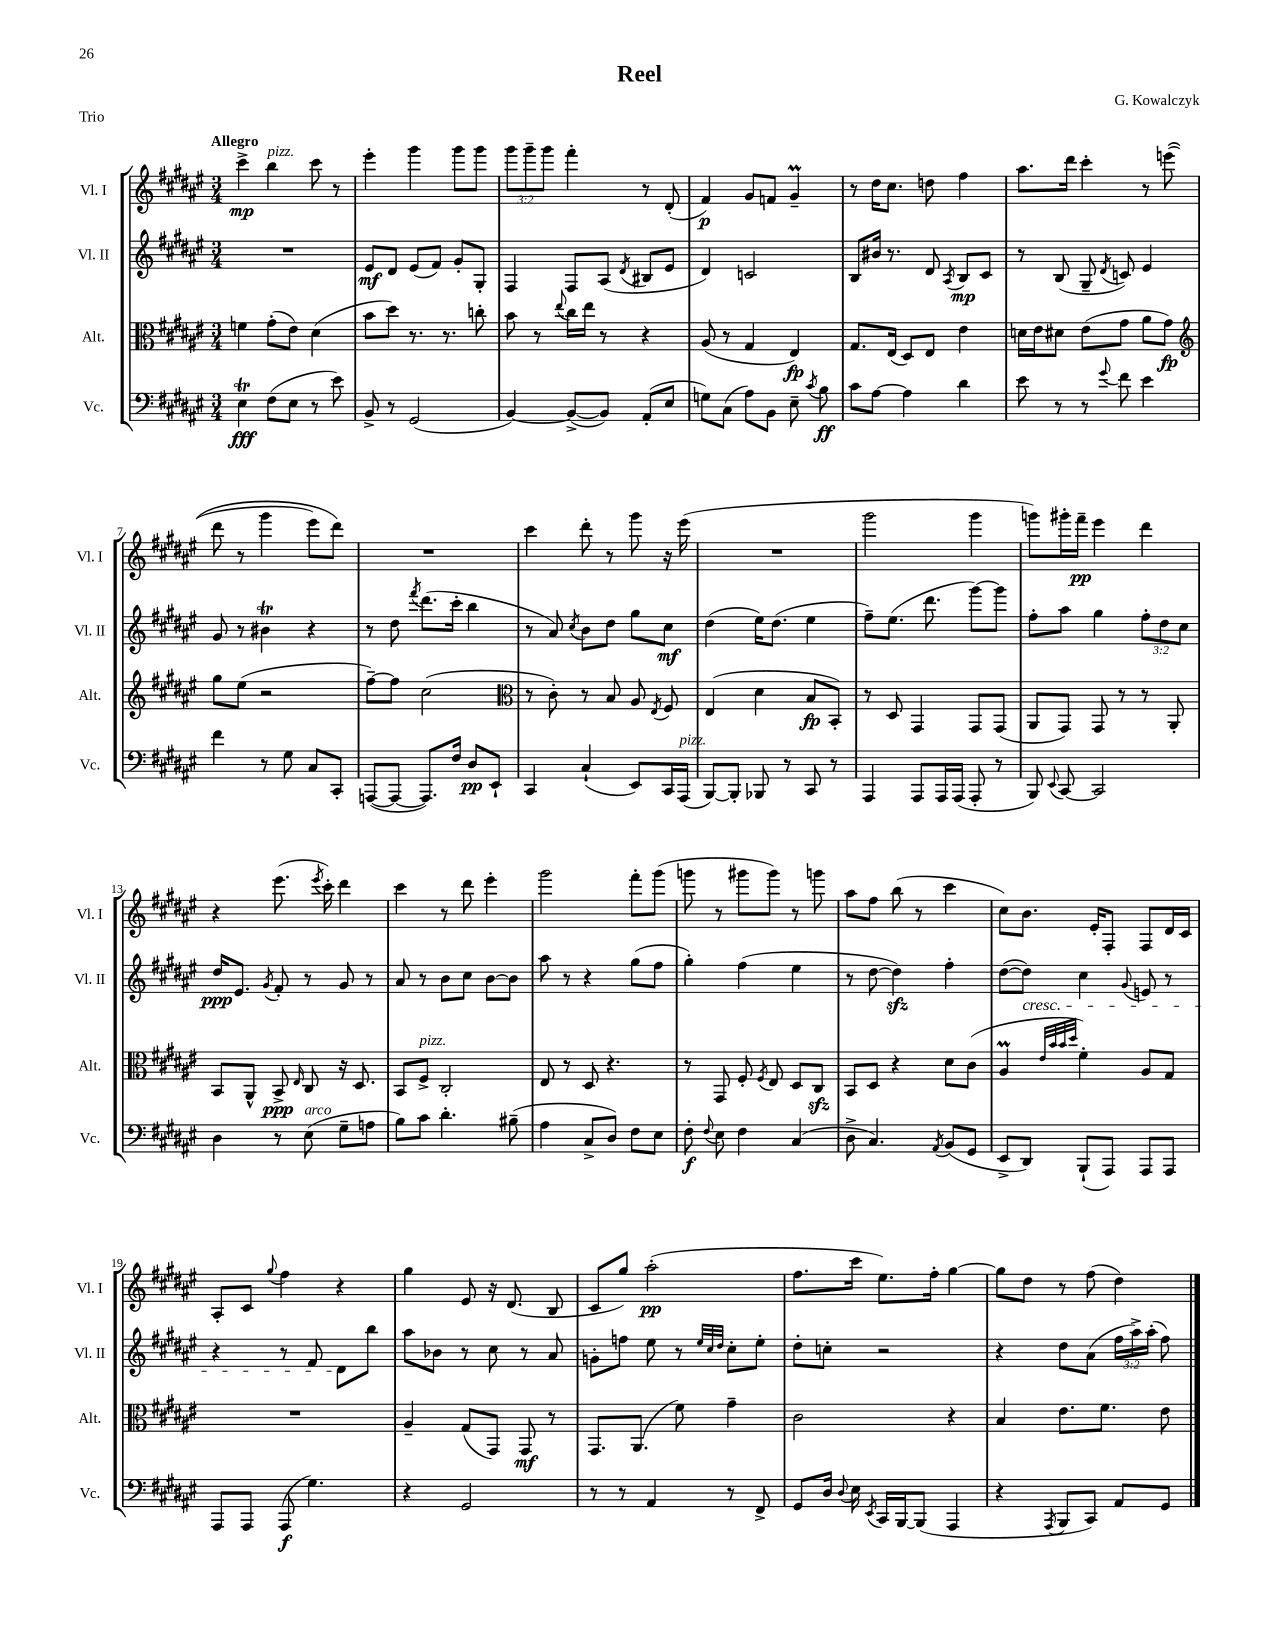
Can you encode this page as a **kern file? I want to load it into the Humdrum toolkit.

**kern	**kern	**kern	**kern
*staff4	*staff3	*staff2	*staff1
*clefF4	*clefC3	*clefG2	*clefG2
*k[f#c#g#d#a#e#]	*k[f#c#g#d#a#e#]	*k[f#c#g#d#a#e#]	*k[f#c#g#d#a#e#]
*M3/4	*M3/4	*M3/4	*M3/4
4E#	4f	2.r	4ccc#^
(8F#	(8g#'	.	4bb
8E#	8e#)	.	.
8r	(4d#	.	8ccc#
8e#)	.	.	8r
=	=	=	=
8BB^	8b	8e#	4eee#'
8r	8dd#)	8d#	.
(2GG#	8.r	(8e#	4ggg#
.	.	8f#)	.
.	8.r	.	.
.	.	8g#'	8ggg#
.	8cc'	8G#'	8ggg#
=	=	=	=
[4BB)	8b	4F#	12ggg#
.	.	.	12ggg#~
.	8r	.	.
.	.	.	12ggg#
.	8qqee#	.	.
(8BB^_	16cc#	8F#	4fff#'
.	16ee#	.	.
8BB])	8r	(8A#	.
.	.	8qd#	.
(8AA#'	4r	8B#	8r
8E#	.	8e#	(8d#'
=	=	=	=
8G)	(8A#	4d#)	4f#)
(8C#	8r	.	.
8A#)	4G#	2c	8g#
8BB	.	.	8f
8E#~	4E#)	.	4g#~
8qc#	.	.	.
8B	.	.	.
=	=	=	=
8c#	8.G#	8B	8r
[8A#	.	16b#	16dd#
.	(16E#	8.r	8.cc#
4A#]	8D#)	.	.
.	8E#	8d#	8dd
.	.	8qA#	.
4d#	4e#	8B	4ff#
.	.	8c#	.
=	=	=	=
8e#	16d	8r	8.aa#
.	16e#	.	.
8r	8d#	(8B	.
.	.	.	16ddd#
8r	(8e#	8G#~	4ccc#'
8qqg#	.	8qd#	.
8f#	8g#	8c)	.
4e#	8a#	4e#	8r
.	8g#)	.	&((8eee
=	=	=	=
*	*clefG2	*	*
4f#	8gg#	8g#	8ddd#
.	(8ee#	8r	8r
8r	2r	4b#	4ggg#
8G#	.	.	.
8C#	.	4r	8eee#)
8CC#'	.	.	8ddd#&)
=	=	=	=
([8AAA	[8ff#~)	8r	2.r
8AAA_	8ff#]	8dd#	.
.	.	8qfff#	.
8.AAA])	(2cc#	(8.ddd#	.
16F#	.	16ccc#'	.
8D#	.	4bb	.
8EE#`	.	.	.
=	=	=	=
*	*clefC3	*	*
4CC#	8r	8r	4ccc#
.	8c#')	8a#)	.
.	.	8qcc#	.
(4C#`	8r	8b	8ddd#'
.	8B	8dd#	8r
8EE#)	8A#	8gg#	8ggg#
.	8qE#	.	.
16CC#	8F#	8cc#	16r
(16AAA#	.	.	(16eee#
=	=	=	=
[8BBB)	(4E#	(4dd#	2.r
8BBB']	.	.	.
8BBB-	4d#	16ee#)	.
.	.	(8.dd#	.
8r	.	.	.
8CC#	8B	4ee#	.
8r	8BB')	.	.
=	=	=	=
4AAA#	8r	8ff#~)	2ggg#
.	8D#	(8.ee#	.
8AAA#	4GG#	.	.
.	.	8.ddd#	.
16AAA#	.	.	.
(16AAA#	.	.	.
8AAA#'	8GG#	[8ggg#)	4ggg#
8r	(8GG#	8ggg#]	.
=	=	=	=
8BBB)	8AA#	8ff#'	8ggg)
8qqEE#	.	.	.
[8CC#	8GG#)	8aa#	16ggg#'
.	.	.	16fff#~
2CC#]	8GG#	4gg#	4eee#
.	8r	.	.
.	8r	12ff#'	4ddd#
.	.	12dd#	.
.	8AA#'	.	.
.	.	12cc#	.
=	=	=	=
4D#	8BB	16dd#	4r
.	.	8.e#	.
.	8AA#^^	.	.
.	.	8qg#	.
8r	8BB^	8f#'	(8.eee#
.	16qqE#	.	.
(8E#	8C#	8r	.
.	.	.	8qeee#
.	.	.	16ccc#')
8G#~	16r	8g#	4ddd#
.	8.D#	.	.
8A	.	8r	.
=	=	=	=
8B)	8BB	8a#	4ccc#
8c#	8F#^	8r	.
4.d#'	2C#'	8b	8r
.	.	8cc#	8ddd#
.	.	[8b	4eee#'
(8B#~	.	8b]	.
=	=	=	=
4A#	8E#	8aa#	2ggg#
.	8r	8r	.
8C#^	8D#	4r	.
8D#)	4.r	.	.
8F#	.	(8gg#	8fff#'
8E#	.	8ff#	(8ggg#
=	=	=	=
8F#'	8r	4gg#')	8ggg
8qqF#	.	.	.
8E#	8GG#	.	8r
4F#	8F#'	(4ff#	8ggg#
.	8qF#	.	.
.	8E#	.	8ggg#)
(4C#	8D#	4ee#	8r
.	8C#	.	8ggg
=	=	=	=
8D#^	8BB	8r	8aa#
4.C#)	8D#	[8dd#	8ff#
.	4r	4dd#])	(8bb
.	.	.	8r
8qAA#	.	.	.
(8BB	8d#	4ff#'	4ccc#
8GG#	(8c#	.	.
=	=	=	=
8EE#^	4A#	([8dd#	8cc#)
8DD#)	.	8dd#])	8.b
.	32qqe#	.	.
.	32qqb	.	.
.	32qqb	.	.
.	32qqdd#	.	.
(8BBB`	4f#')	4cc#	.
.	.	.	16e#'
8AAA#)	.	.	8F#'
.	.	8qqg#	.
8AAA#	8A#	8e	8F#
8AAA#	8G#	8r	16d#
.	.	.	16c#
=	=	=	=
8AAA#	2.r	4r	8A#'
8AAA#	.	.	8c#
.	.	.	8qqgg#
(8AAA#	.	8r	4ff#
4.G#)	.	8f#	.
.	.	8d#	4r
.	.	8bb	.
=	=	=	=
4r	4A#~	8aa#	4gg#
.	.	8b-	.
2GG#	(8G#	8r	8e#
.	8GG#)	8cc#	16r
.	.	.	(8.d#
.	8GG#	8r	.
.	8r	8a#	8B
=	=	=	=
8r	8.GG#	8g'	8c#
8r	.	8ff	8gg#)
.	(8.AA#	.	.
4AA#	.	8ee#	(2aa#'
.	8f#)	8r	.
.	.	32qqee#	.
.	.	32qqcc#	.
.	.	32qqdd#	.
8r	4g#~	8cc#'	.
8FF#^	.	8ee#'	.
=	=	=	=
8GG#	2c#	8dd#'	8.ff#
16D#	.	8cc'	.
8qqD#	.	.	.
16E#	.	.	16ccc#
8qEE#	.	.	.
16CC#	.	2r	8.ee#)
[16BBB	.	.	.
(8BBB]	.	.	.
.	.	.	16ff#'
4AAA#	4r	.	[4gg#
=	=	=	=
4r	4B	4r	8gg#]
.	.	.	8dd#
8qAAA#	.	.	.
8BBB	8.e#	8dd#	8r
8CC#)	.	(8a#	(8ff#
.	8.f#	.	.
8AA#	.	24ff#	4dd#)
.	.	24aa#^)	.
.	.	(24aa#'	.
8GG#	8e#	8ff#)	.
==	==	==	==
*-	*-	*-	*-
